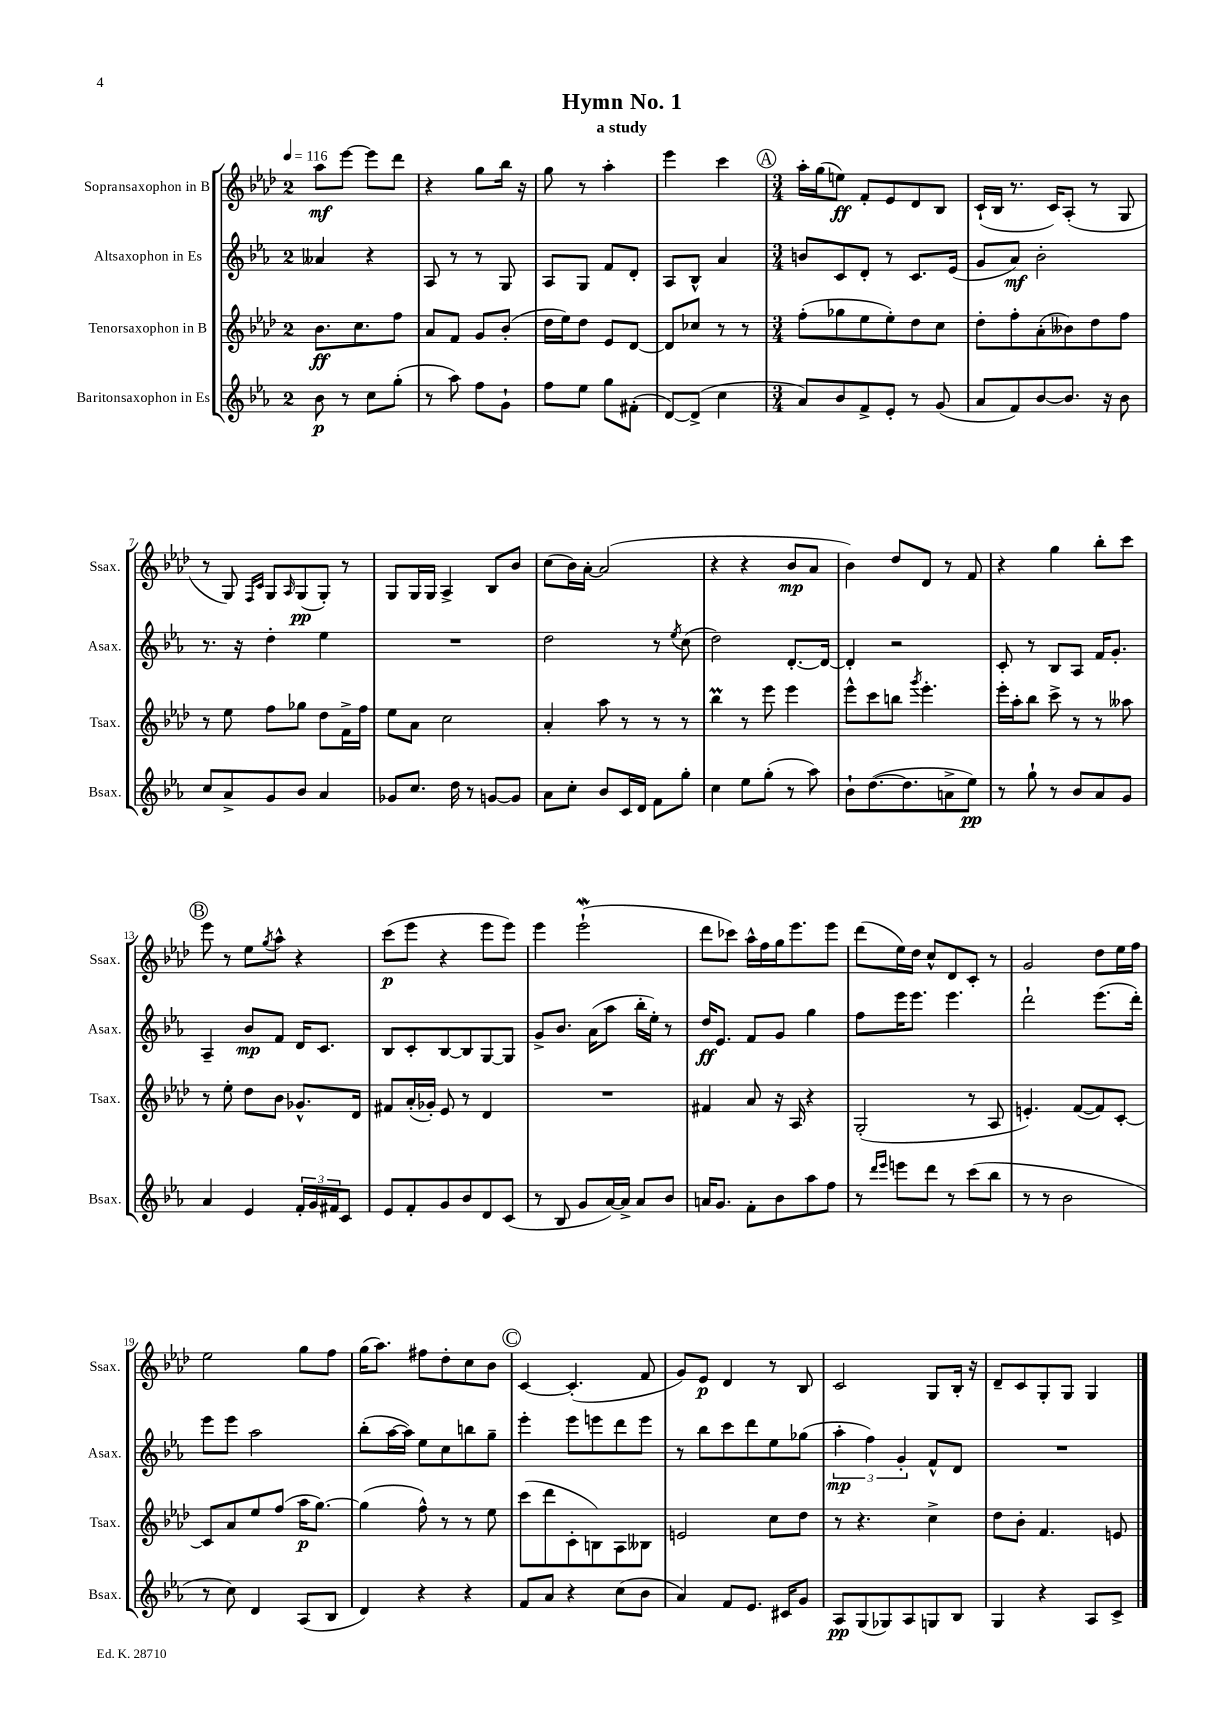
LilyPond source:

\header { title = "Hymn No. 1" subtitle = "a study" }
<<
\new StaffGroup <<
\new Staff = "s0" \with { instrumentName = "Sopransaxophon in B" shortInstrumentName = "Ssax." } {
    \clef treble \key aes \major \once \override Staff.TimeSignature.style = #'single-digit \time 2/4 \tempo 4 = 116
    aes''8\mf ees'''8~ ees'''8 des'''8 |
    r4 g''8 bes''16 r16 |
    g''8 r8 aes''4-. |
    ees'''4 c'''4 |
    \mark \markup { \circle "A" } \numericTimeSignature \time 3/4 aes''16-. g''16( e''8\ff) f'8-. ees'8 des'8 bes8 |
    c'16-!( bes16 r8. c'16) aes8-.( r8 g8 |
    r8 g8) \grace { f16 c'16 } g8 \grace { aes16 } g8\pp( g8-.) r8 |
    g8 g16 g16 aes4-> bes8 bes'8 |
    c''8( bes'16) aes'16~-. aes'2( |
    r4 r4 bes'8\mp aes'8 |
    bes'4) des''8 des'8 r8 f'8 |
    r4 g''4 bes''8-. c'''8 |
    \mark \markup { \circle "B" } ees'''8 r8 ees''8 \acciaccatura { g''8 } aes''8-^ r4 |
    c'''8\p( ees'''8 r4 ees'''8 ees'''8) |
    ees'''4 ees'''2-!\mordent( |
    des'''8 ces'''8) aes''16-^ f''16 g''16 ees'''8. ees'''8 |
    des'''8( ees''16) des''16 c''8-^ des'8 c'8-. r8 |
    g'2 des''8 ees''16 f''16 |
    ees''2 g''8 f''8 |
    g''16( aes''8.) fis''8 des''8-. c''8 bes'8 |
    \mark \markup { \circle "C" } c'4~ c'4.-.( f'8 |
    g'8) ees'8\p des'4 r8 bes8 |
    c'2 g8 bes16-. r16 |
    des'8-- c'8 g8-. g8 g4 \bar "|." |
}
\new Staff = "s1" \with { instrumentName = "Altsaxophon in Es" shortInstrumentName = "Asax." } {
    \clef treble \key ees \major \once \override Staff.TimeSignature.style = #'single-digit \time 2/4
    aeses'4 r4 |
    aes8 r8 r8 g8 |
    aes8 g8 f'8 d'8-. |
    aes8 bes8-^ aes'4 |
    \mark \markup { \circle "A" } \numericTimeSignature \time 3/4 b'8 c'8 d'8-. r8 c'8. ees'16( |
    g'8 aes'8\mf) bes'2-. |
    r8. r16 d''4-. ees''4 |
    R2. |
    d''2 r8 \acciaccatura { ees''8 } c''8( |
    d''2) d'8.~-. d'16~ |
    d'4-. r2 |
    c'8-. r8 bes8 aes8 f'16 g'8.-. |
    \mark \markup { \circle "B" } aes4-- bes'8\mp f'8 d'16 c'8. |
    bes8 c'8-. bes8~ bes8 g8~ g8 |
    g'8-> bes'8. aes'16( aes''8 bes''16-. ees''16-.) r8 |
    d''16\ff ees'8. f'8 g'8 g''4 |
    f''8 ees'''16 ees'''8. ees'''4. |
    d'''2-! ees'''8.( d'''16-.) |
    ees'''8 ees'''8 aes''2 |
    bes''8-.( aes''16~ aes''16) ees''8 c''8 b''8 g''8-- |
    \mark \markup { \circle "C" } ees'''4-. ees'''8 e'''8 d'''8 e'''8 |
    r8 bes''8 c'''8 d'''8 ees''8 ges''8( |
    \tuplet 3/2 { aes''4-.\mp f''4) g'4-. } f'8-^ d'8 |
    R2. \bar "|." |
}
\new Staff = "s2" \with { instrumentName = "Tenorsaxophon in B" shortInstrumentName = "Tsax." } {
    \clef treble \key aes \major \once \override Staff.TimeSignature.style = #'single-digit \time 2/4
    bes'8.\ff c''8. f''8 |
    aes'8 f'8 g'8 bes'8-.( |
    des''16 ees''16) des''8 ees'8 des'8~ |
    des'8 ces''8 r8 r8 |
    \mark \markup { \circle "A" } \numericTimeSignature \time 3/4 f''8-.( ges''8 ees''8 ees''8-.) des''8 c''8 |
    des''8-. f''8-. aes'8-.( beses'8) des''8 f''8 |
    r8 ees''8 f''8 ges''8 des''8 f'16-> f''16 |
    ees''8 aes'8 c''2 |
    aes'4-. aes''8 r8 r8 r8 |
    bes''4\prall r8 ees'''8 ees'''4 |
    ees'''8-^ c'''8 b''8 \acciaccatura { g'''8 } ees'''4.-. |
    ees'''16-. aes''16-. bes''8 c'''8-> r8 r8 aeses''8 |
    \mark \markup { \circle "B" } r8 ees''8-. des''8 bes'8 ges'8.-^ des'16 |
    fis'8 aes'16-.( ges'16-.) ees'8 r8 des'4 |
    R2. |
    fis'4 aes'8 r16 aes16 r4 |
    g2-.( r8 aes8 |
    e'4.-.) f'8~( f'8) c'8~-. |
    c'8 aes'8 ees''8 f''8( aes''16\p g''8.~) |
    g''4( f''8-^) r8 r8 ees''8 |
    \mark \markup { \circle "C" } c'''8( des'''8 c'8-. b8) aes8 beses8 |
    e'2 c''8 des''8 |
    r8 r4. c''4-> |
    des''8 bes'8-. f'4. e'8 \bar "|." |
}
\new Staff = "s3" \with { instrumentName = "Baritonsaxophon in Es" shortInstrumentName = "Bsax." } {
    \clef treble \key ees \major \once \override Staff.TimeSignature.style = #'single-digit \time 2/4
    bes'8\p r8 c''8 g''8-.( |
    r8 aes''8) f''8 g'8-! |
    f''8 ees''8 g''8 fis'8-.( |
    d'8~) d'8->( c''4 |
    \mark \markup { \circle "A" } \numericTimeSignature \time 3/4 aes'8) bes'8 f'8-> ees'8-. r8 g'8( |
    aes'8 f'8) bes'8~ bes'8. r16 bes'8 |
    c''8 aes'8-> g'8 bes'8 aes'4 |
    ges'8 c''8. d''16 r8 g'8~ g'8 |
    aes'8 c''8-. bes'8 c'16 d'16 f'8 g''8-. |
    c''4 ees''8 g''8-.( r8 aes''8) |
    bes'8-! d''8.~( d''8. a'8-> ees''8\pp) |
    r8 g''8-! r8 bes'8 aes'8 g'8 |
    \mark \markup { \circle "B" } aes'4 ees'4 \tuplet 3/2 { f'16-. g'16 fis'16 } c'8 |
    ees'8 f'8-. g'8 bes'8 d'8 c'8( |
    r8 bes8 g'8 aes'16~) aes'16-> aes'8 bes'8 |
    a'16 g'8. f'8-. bes'8 aes''8 f''8 |
    r8 \grace { d'''16 ees'''16 } e'''8 d'''8 r8 c'''8( bes''8 |
    r8 r8 bes'2 |
    r8 c''8) d'4 aes8( bes8 |
    d'4) r4 r4 |
    \mark \markup { \circle "C" } f'8 aes'8 r4 c''8( bes'8 |
    aes'4) f'8 ees'8. cis'16 g'8 |
    aes8\pp g8( ges8) aes8 g8 bes8 |
    g4 r4 aes8 c'8-> \bar "|." |
}
>>
>>
